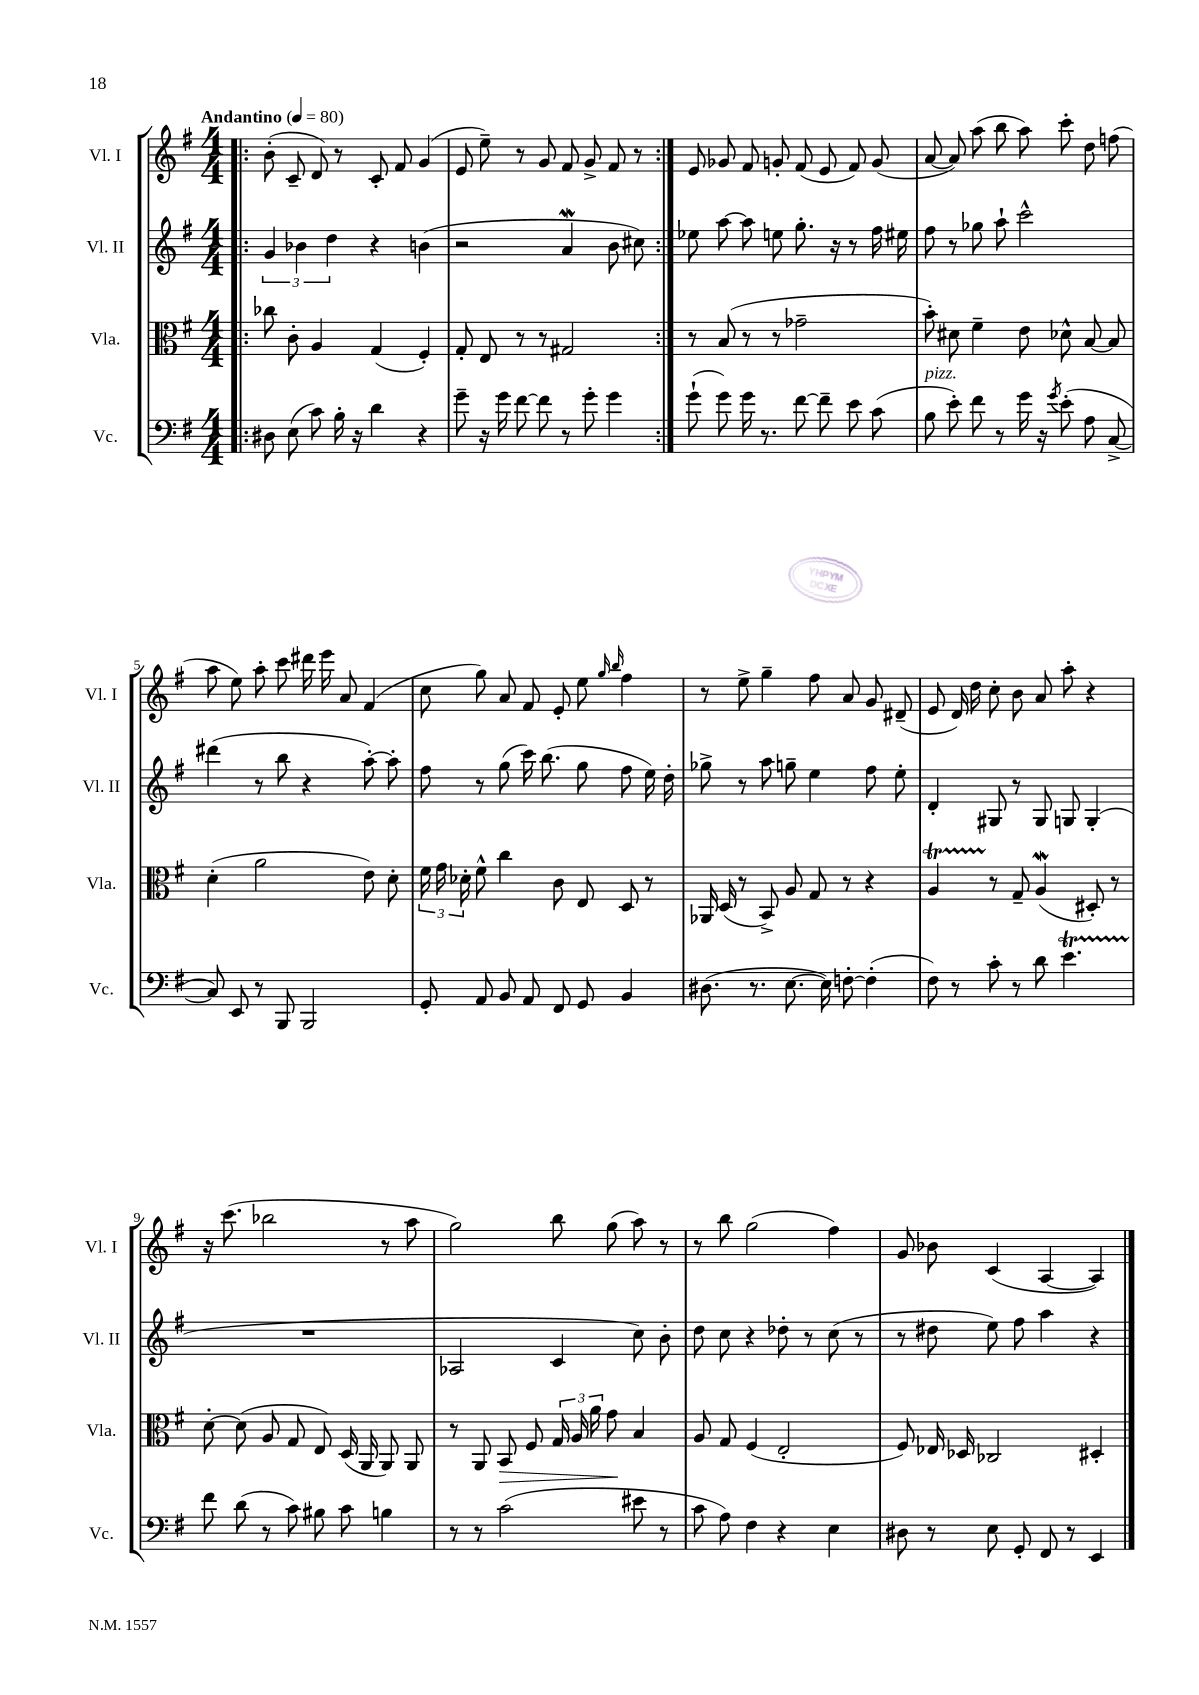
<<
\new StaffGroup <<
\new Staff = "s0" \with { instrumentName = "Vl. I" shortInstrumentName = "Vl. I" } {
    \clef treble \key g \major \numericTimeSignature \time 4/4 \tempo "Andantino" 4 = 80
    \autoBeamOff \repeat volta 2 { \bar ".|:" b'8-.( c'8-- d'8) r8 c'8-. fis'8 g'4( |
    e'8 e''8--) r8 g'8 fis'8 g'8-> fis'8 r8 | }
    e'8 ges'8 fis'8 g'8-. fis'8( e'8 fis'8) g'8( |
    a'8~ a'8) a''8( b''8 a''8) c'''8-. d''8 f''8( |
    a''8 e''8) a''8-. c'''8 dis'''16 e'''16 a'8 fis'4( |
    c''8 g''8) a'8 fis'8 e'8-. e''8 \grace { g''16 b''16 } fis''4 |
    r8 e''8-> g''4-- fis''8 a'8 g'8 dis'8--( |
    e'8 d'16) d''16 c''8-. b'8 a'8 a''8-. r4 |
    r16 c'''8.( bes''2 r8 a''8 |
    g''2) b''8 g''8( a''8) r8 |
    r8 b''8 g''2( fis''4) |
    g'8 bes'8 c'4( a4~ a4) \bar "|." |
}
\new Staff = "s1" \with { instrumentName = "Vl. II" shortInstrumentName = "Vl. II" } {
    \clef treble \key g \major \numericTimeSignature \time 4/4
    \autoBeamOff \repeat volta 2 { \bar ".|:" \tuplet 3/2 { g'4 bes'4 d''4 } r4 b'4( |
    r2 a'4\mordent b'8 cis''8) | }
    ees''8 a''8~ a''8 e''8 g''8.-. r16 r8 fis''16 eis''16 |
    fis''8 r8 ges''8 a''8-! c'''2-^ |
    dis'''4( r8 b''8 r4 a''8~-.) a''8-. |
    fis''8 r8 g''8( c'''16) b''8.( g''8 fis''8 e''16) d''16-. |
    ges''8-> r8 a''8 g''8-- e''4 fis''8 e''8-. |
    d'4-. gis8 r8 gis8 g8 g4-.( |
    R1 |
    aes2 c'4 c''8) b'8-. |
    d''8 c''8 r4 des''8-. r8 c''8( r8 |
    r8 dis''8 e''8) fis''8 a''4 r4 \bar "|." |
}
\new Staff = "s2" \with { instrumentName = "Vla." shortInstrumentName = "Vla." } {
    \clef alto \key g \major \numericTimeSignature \time 4/4
    \autoBeamOff \repeat volta 2 { \bar ".|:" ces''8 c'8-. a4 g4( fis4-.) |
    g8-. e8 r8 r8 gis2 | }
    r8 b8( r8 r8 ges'2-- |
    b'8-.) dis'8 fis'4-- e'8 des'8-^ b8~ b8 |
    d'4-.( a'2 e'8) d'8-. |
    \tuplet 3/2 { fis'16 g'16 des'16-. } fis'8-^ c''4 c'8 e8 d8 r8 |
    aes,16 d16( r8 b,8->) a8 g8 r8 r4 |
    a4\startTrillSpan r8\stopTrillSpan g8-- a4\mordent( dis8-.) r8 |
    d'8~-. d'8( a8 g8 e8) d16( a,16 a,8) a,8 |
    r8 a,8 b,8\> fis8 \tuplet 3/2 { g16 a16 a'16 } g'8\! b4 |
    a8 g8 fis4( e2-. |
    fis8) ees16 des16 ces2 dis4-. \bar "|." |
}
\new Staff = "s3" \with { instrumentName = "Vc." shortInstrumentName = "Vc." } {
    \clef bass \key g \major \numericTimeSignature \time 4/4
    \autoBeamOff \repeat volta 2 { \bar ".|:" dis8 e8( c'8) b16-. r16 d'4 r4 |
    g'8-- r16 g'16 fis'8~ fis'8 r8 g'8-. g'4 | }
    g'8-!( g'8) g'16 r8. fis'8~ fis'8-- e'8 c'8( |
    b8^\markup { \italic "pizz." } e'8-.) fis'8 r8 g'16 r16 \acciaccatura { g'8 } e'8-.( a8 c8~-> |
    c8) e,8 r8 b,,8 b,,2 |
    g,8-. a,8 b,8 a,8 fis,8 g,8 b,4 |
    dis8.( r8. e8.~ e16) f8~-. f4-.( |
    fis8) r8 c'8-. r8 d'8 e'4.\startTrillSpan |
    fis'8\stopTrillSpan d'8( r8 c'8) bis8 c'8 b4 |
    r8 r8 c'2( eis'8 r8 |
    c'8 a8) fis4 r4 e4 |
    dis8 r8 e8 g,8-. fis,8 r8 e,4 \bar "|." |
}
>>
>>
